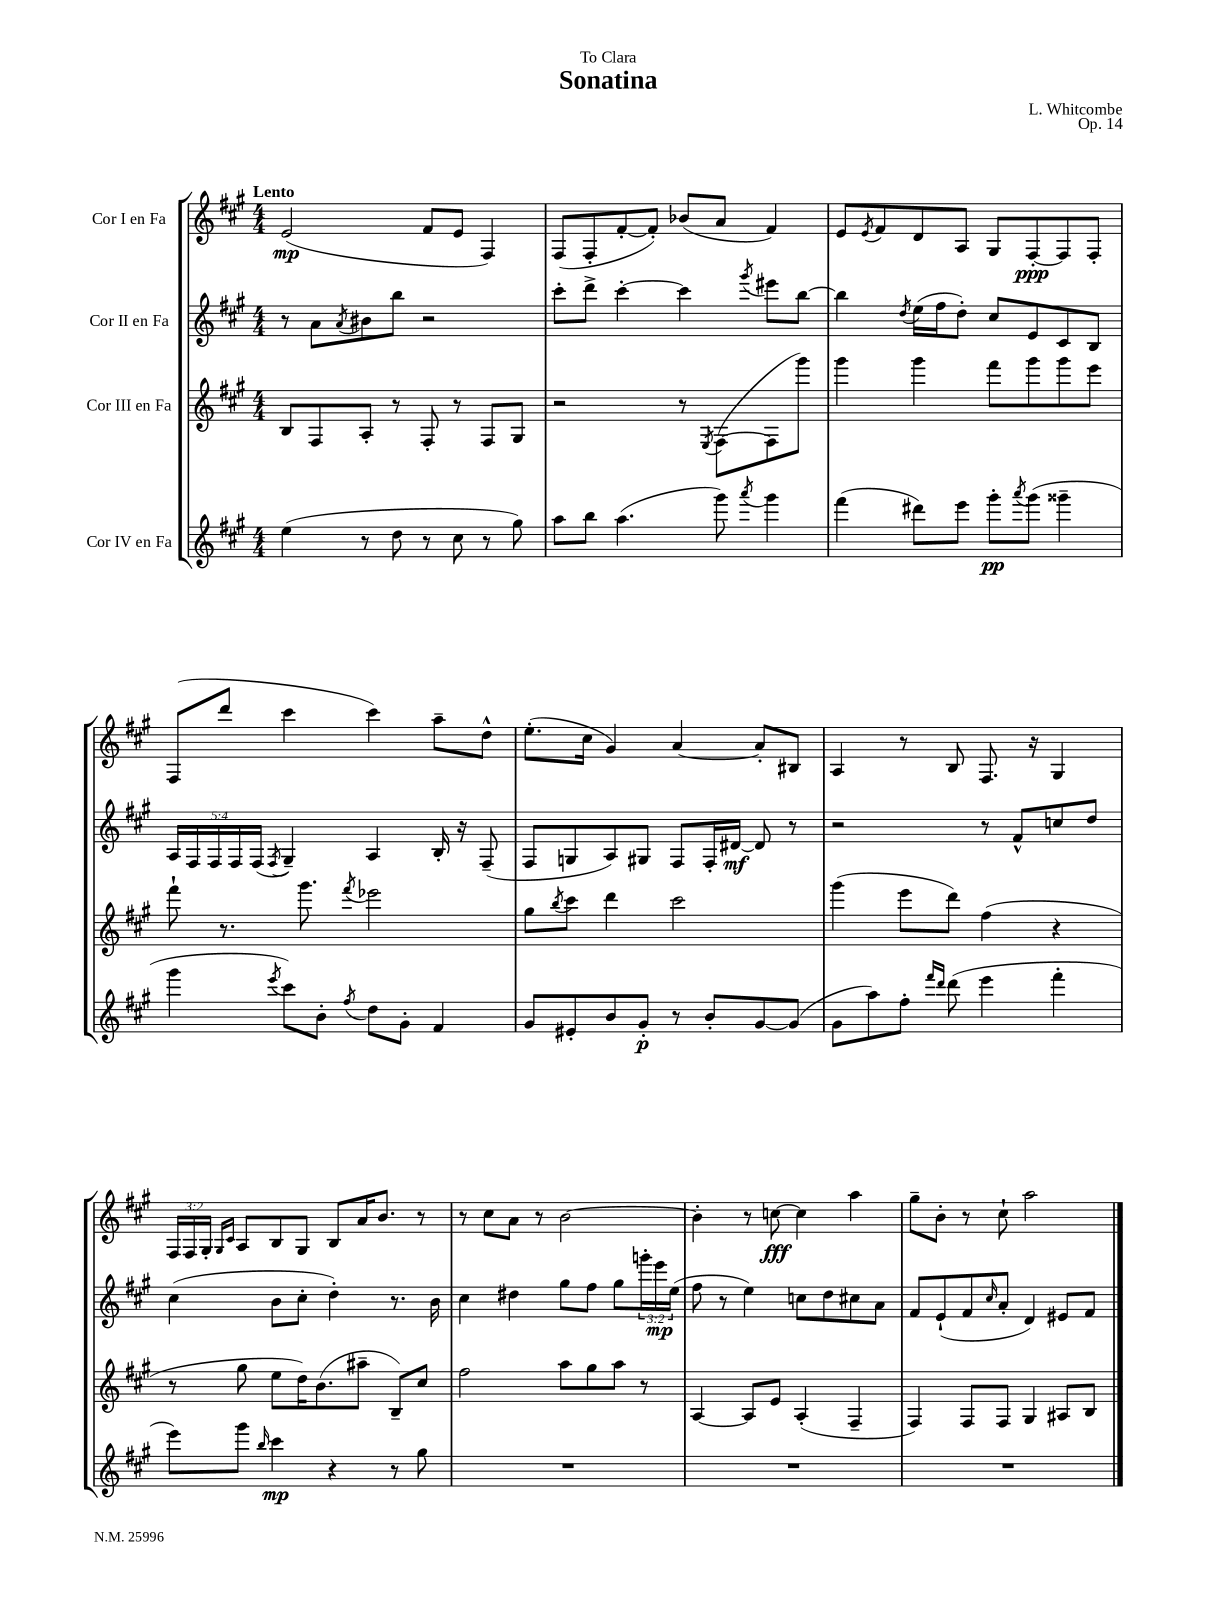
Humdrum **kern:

**kern	**kern	**kern	**kern
*staff4	*staff3	*staff2	*staff1
*clefG2	*clefG2	*clefG2	*clefG2
*k[f#c#g#]	*k[f#c#g#]	*k[f#c#g#]	*k[f#c#g#]
*M4/4	*M4/4	*M4/4	*M4/4
(4ee	8B	8r	(2e
.	8F#	8a	.
.	.	8qa	.
8r	8A'	8b#	.
8dd	8r	8bb	.
8r	8F#'	2r	8f#
8cc#	8r	.	8e
8r	8F#	.	4F#)
8gg#)	8G#	.	.
=	=	=	=
8aa	2r	8ccc#'	(8F#
8bb	.	8ddd^	8F#'
(4.aa	.	[4ccc#'	[8f#'
.	.	.	8f#'])
.	8r	4ccc#]	(8b-
.	8qE	.	.
8ggg#)	([8F#	.	8a
8qaaa	.	8qggg#	.
4ggg#	8F#]	8eee#	4f#)
.	8ggg#)	[8bb	.
=	=	=	=
(4fff#	4ggg#	4bb]	8e
.	.	.	8qe
.	.	.	8f#
.	.	8qdd	.
8ddd#)	4ggg#	(16ee	8d
.	.	16ff#	.
8eee	.	8dd')	8A
8ggg#'	8fff#	8cc#	8G#
8qaaa	.	.	.
(8ggg#	8ggg#	8e	[8F#'
4ggg##~	8ggg#	8c#	8F#]
.	8eee	8B	8F#'
=	=	=	=
4ggg#	8fff#`	20A	(8F#
.	.	20F#	.
.	.	20F#	.
.	8.r	.	8ddd
.	.	20F#	.
.	.	(20F#	.
8qeee	.	8qF#	.
8ccc#)	.	4G#~)	4ccc#
.	8.ggg#	.	.
8b'	.	.	.
8qff#	8qfff#	.	.
8dd	2eee-	4A	4ccc#)
8g#'	.	.	.
4f#	.	16B'	8aa~
.	.	16r	.
.	.	(8F#~	8dd^^
=	=	=	=
8g#	8gg#	8F#	(8.ee'
.	8qbb	.	.
8e#'	8ccc#	8G	.
.	.	.	16cc#
8b	4ddd	8A)	4g#)
8g#'	.	8G#	.
8r	2ccc#	8F#	[4a
8b'	.	16F#'	.
.	.	[16d#	.
[8g#	.	8d#]	8a']
(8g#]	.	8r	8B#
=	=	=	=
8g#	(4ggg#	2r	4A
8aa)	.	.	.
8ff#'	8eee	.	8r
16qqfff#	.	.	.
16qqddd	.	.	.
(8ddd	8ddd)	.	8B
4eee	(4ff#	8r	8.F#
.	.	8f#^^	.
.	.	.	16r
4fff#'	4r	8cc	4G#
.	.	8dd	.
=	=	=	=
8eee)	8r	(4cc#	24F#
.	.	.	24F#
.	.	.	24G#'
.	.	.	16qqG#
.	.	.	16qqc#
8ggg#	8gg#	.	8A
16qqbb	.	.	.
4ccc#	8ee	8b	8B
.	16dd)	8cc#'	8G#
.	(8.b	.	.
4r	.	4dd')	8B
.	8aa#~	.	16a
.	.	.	8.b
8r	8B~)	8.r	.
8gg#	8cc#	.	8r
.	.	16b	.
=	=	=	=
1r	2ff#	4cc#	8r
.	.	.	8cc#
.	.	4dd#	8a
.	.	.	8r
.	8aa	8gg#	[2b
.	8gg#	8ff#	.
.	8aa	8gg#	.
.	8r	24ggg'	.
.	.	24eee	.
.	.	(24ee	.
=	=	=	=
1r	[4A	8ff#	4b']
.	.	8r	.
.	8A]	4ee)	8r
.	8e	.	[8cc
.	(4A'	8cc	4cc]
.	.	8dd	.
.	4F#~	8cc#	4aa
.	.	8a	.
=	=	=	=
1r	4F#)	8f#	8gg#~
.	.	(8e`	8b'
.	8F#	8f#	8r
.	.	16qqcc#	.
.	8F#	8a'	8cc#`
.	4G#	4d)	2aa
.	8A#	8e#	.
.	8B	8f#	.
==	==	==	==
*-	*-	*-	*-
